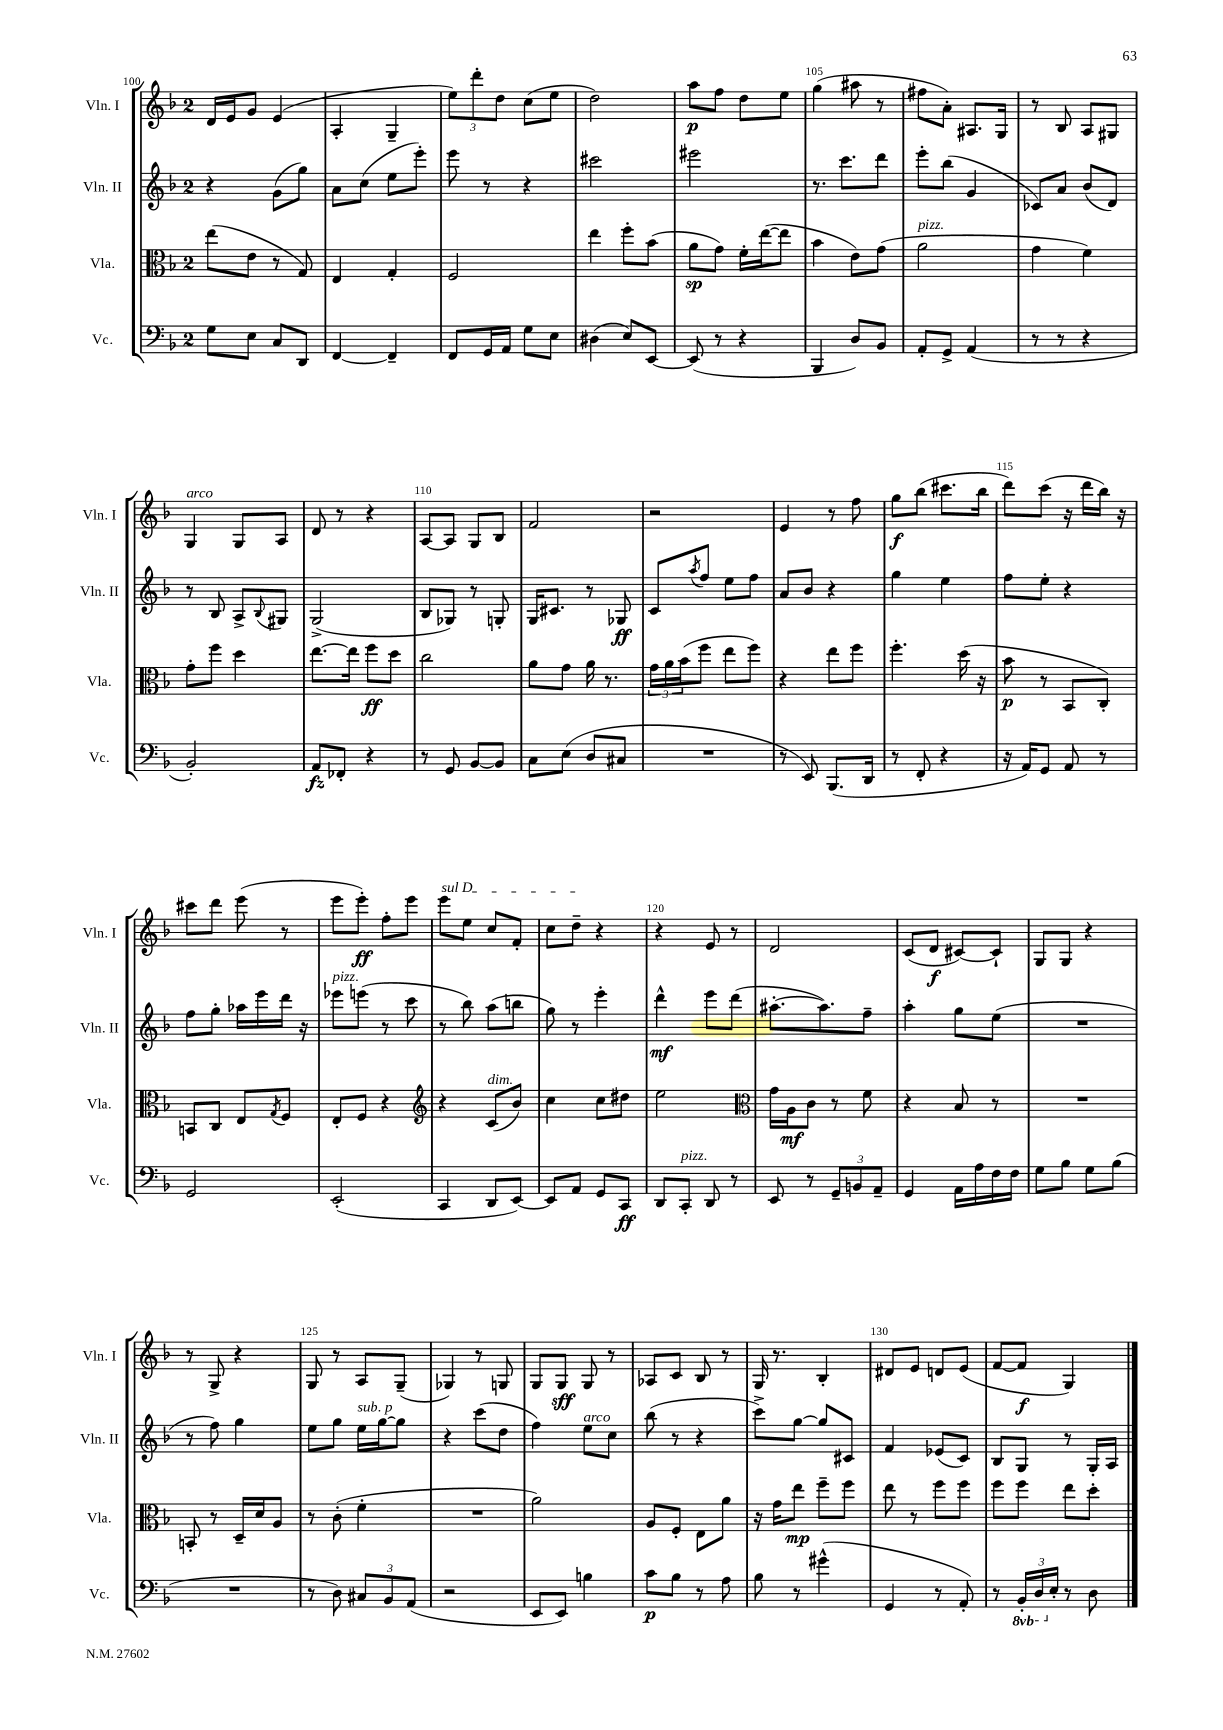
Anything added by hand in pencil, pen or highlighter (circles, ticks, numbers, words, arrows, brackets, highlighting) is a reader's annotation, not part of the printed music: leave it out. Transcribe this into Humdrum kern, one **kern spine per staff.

**kern	**kern	**kern	**kern
*staff4	*staff3	*staff2	*staff1
*clefF4	*clefC3	*clefG2	*clefG2
*k[b-]	*k[b-]	*k[b-]	*k[b-]
*M2/4	*M2/4	*M2/4	*M2/4
8G\L	(8ee\L	4r	16d/LL
.	.	.	16e/J
8E\J	8e\J	.	8g/J
8C/L	8r	(8g\L	(4e/
8DD/J	8G/)	8gg\J)	.
=	=	=	=
[4FF/	4E/	8a\L	4A'/
.	.	(8cc\J	.
4FF~/]	4G'/	8ee\L	4G~/
.	.	8eee'\J)	.
=	=	=	=
8FF/L	2F/	8eee\	12ee\L)
.	.	.	12ddd'\
16GG/L	.	8r	.
.	.	.	12dd\J
16AA/JJ	.	.	.
8G\L	.	4r	(8cc\L
8E\J	.	.	8ee\J
=	=	=	=
(4D#\	4ee\	2ccc#\	2dd\)
8E/L)	8ff'\L	.	.
[8EE/J	(8b-\J	.	.
=	=	=	=
(8EE/]	8a\L	2eee#\	8aa\L
8r	8g\J)	.	8ff\J
4r	16f'\LL	.	8dd\L
.	([16ee\J	.	.
.	8ee\]J	.	8ee\J
=	=	=	=
4BBB-/	4b-\	8.r	(4gg\
.	.	8.ccc\L	.
8D/L)	8e\L)	.	8aa#\
8BB-/J	(8g\J	8ddd\J	8r
=	=	=	=
8AA'/L	2a\	8eee'\L	8ff#\L
8GG^/J	.	(8bb-\J	8a'\J)
(4AA/	.	4g/	8.A#/L
.	.	.	16G/Jk
=	=	=	=
8r	4g\	8c-/L)	8r
8r	.	8a/J	8B-/
4r	4f\)	(8b-/L	8A/L
.	.	8d/J)	8G#/J
=	=	=	=
2BB-'/)	8g'\L	8r	4G/
.	8ff\J	8B-/	.
.	4dd\	8A^/L	8G/L
.	.	8qqB-/	.
.	.	8G#/J	8A/J
=	=	=	=
8AA/L	[8.ee\L	(2G^/	8d/
8FF-'/J	.	.	8r
.	16ee\]Jk	.	.
4r	8ff\L	.	4r
.	8dd\J	.	.
=	=	=	=
8r	2cc\	8B-/L	[8A/L
8GG/	.	8G-/J)	8A/]J
[8BB-/L	.	8r	8G/L
8BB-/]J	.	8G'/	8B-/J
=	=	=	=
8C\L	8a\L	16G/LK	2f/
.	.	8.c#/J	.
(8E\J	8g\J	.	.
8D/L	16a\	8r	.
.	8.r	.	.
8C#/J	.	8G-/	.
=	=	=	=
2r	24g\LL	8c/L	2r
.	24a\	.	.
.	(24b-\J	.	.
.	.	8qaa/	.
.	8ff\J	8ff/J	.
.	8ee\L	8ee\L	.
.	8ff\J)	8ff\J	.
=	=	=	=
8r	4r	8a/L	4e/
8EE/)	.	8b-/J	.
(8.BBB-/L	8ee\L	4r	8r
.	8ff\J	.	8ff\
16DD/Jk	.	.	.
=	=	=	=
8r	4.ff'\	4gg\	8gg\L
8FF'/	.	.	(8bb-\J
4r	.	4ee\	8.ccc#\L
.	(16dd\	.	.
.	16r	.	16bb-\Jk
=	=	=	=
16r	8b-\	8ff\L	8ddd\L)
16AA/LK)	.	.	.
8GG/J	8r	8ee'\J	(8ccc\J
8AA/	8BB-/L	4r	16r
.	.	.	16ddd\LL
8r	8C'/J)	.	16bb-\JJ)
.	.	.	16r
=	=	=	=
2GG/	8BB/L	8ff\L	8ccc#\L
.	8C/J	8gg'\J	8ddd\J
.	8E/L	16aa-\LL	(8eee\
.	.	16eee\	.
.	8qG/	.	.
.	8F/J	16ddd\JJ	8r
.	.	16r	.
=	=	=	=
(2EE'/	8E'/L	8eee-\L	8eee\L
.	8F/J	(8eee\J	8eee'\J)
.	4r	8r	8ff'\L
.	.	8ccc\	8eee\J
=	=	=	=
*	*clefG2	*	*
4CC/	4r	8r	8eee\L
.	.	8bb-\)	8ee\J
8DD/L	(8c/L	(8aa\L	8cc/L
[8EE/J)	8b-/J)	8bb\J	8f'/J
=	=	=	=
8EE/]L	4cc\	8gg\)	8cc\L
8AA/J	.	8r	8dd~\J
8GG/L	8cc\L	4eee'\	4r
8CC/J	8dd#\J	.	.
=	=	=	=
8DD/L	2ee\	4ddd^^\	4r
8CC'/J	.	.	.
8DD/	.	8eee\L	8e/
8r	.	(8ddd\J	8r
=	=	=	=
*	*clefC3	*	*
8EE/	16g\LL	[8.aa#'\L	2d/
.	16A\J	.	.
8r	8c\J	.	.
.	.	8.aa#\])	.
12GG~/L	8r	.	.
12BB/	.	.	.
.	8f\	8ff~\J	.
12AA~/J	.	.	.
=	=	=	=
4GG/	4r	4aa'\	(8c/L
.	.	.	8d/J
16AA\LL	8B-/	8gg\L	[8c#/L)
16A\	.	.	.
16F\	8r	(8ee\J	8c#`/]J
16F\JJ	.	.	.
=	=	=	=
8G\L	2r	2r	8G/L
8B-\J	.	.	8G/J
8G\L	.	.	4r
(8B-\J	.	.	.
=	=	=	=
2r	8BB'/	8r	8r
.	8r	8ff\)	8G^/
.	16D~/LL	4gg\	4r
.	16d/J	.	.
.	8A/J	.	.
=	=	=	=
8r	8r	8ee\L	8G/
8D\)	(8c'\	8gg\J	8r
12C#/L	4f'\	16ee\LL	8A/L
.	.	[16gg\J	.
12BB-/	.	.	.
.	.	8gg\]J	(8G~/J
(12AA/J	.	.	.
=	=	=	=
2r	2r	4r	4G-/)
.	.	(8ccc\L	8r
.	.	8dd\J	8G/
=	=	=	=
8EE/L	2a\)	4ff\)	8G/L
8EE/J)	.	.	8G/J
4B\	.	8ee\L	8G/
.	.	8cc\J	8r
=	=	=	=
8c\L	8A/L	(8bb-\	8A-/L
8B-\J	8F'/J	8r	8c/J
8r	8E\L	4r	8B-/
8A\	8a\J	.	8r
=	=	=	=
8B-\	16r	8ccc^\L)	16G/
.	16g\LK	.	8.r
8r	8ee\J	[8gg\J	.
(4g#^^\	8ff~\L	8gg/]L	4B-'/
.	8ff\J	8c#/J	.
=	=	=	=
4GG/	8ee\	4f/	8d#/L
.	8r	.	8e/J
8r	8ff\L	(8e-/L	8d/L
8AA'/)	8ff\J	8c/J)	(8e/J
=	=	=	=
8r	8ff\L	8B-/L	[8f/L
24BBB-'/LL	8ff\J	8G/J	8f/]J
24DD/	.	.	.
24E'/JJ	.	.	.
8r	8ee\L	8r	4G/)
8D\	8dd'\J	16G'/LL	.
.	.	16A/JJ	.
==	==	==	==
*-	*-	*-	*-
